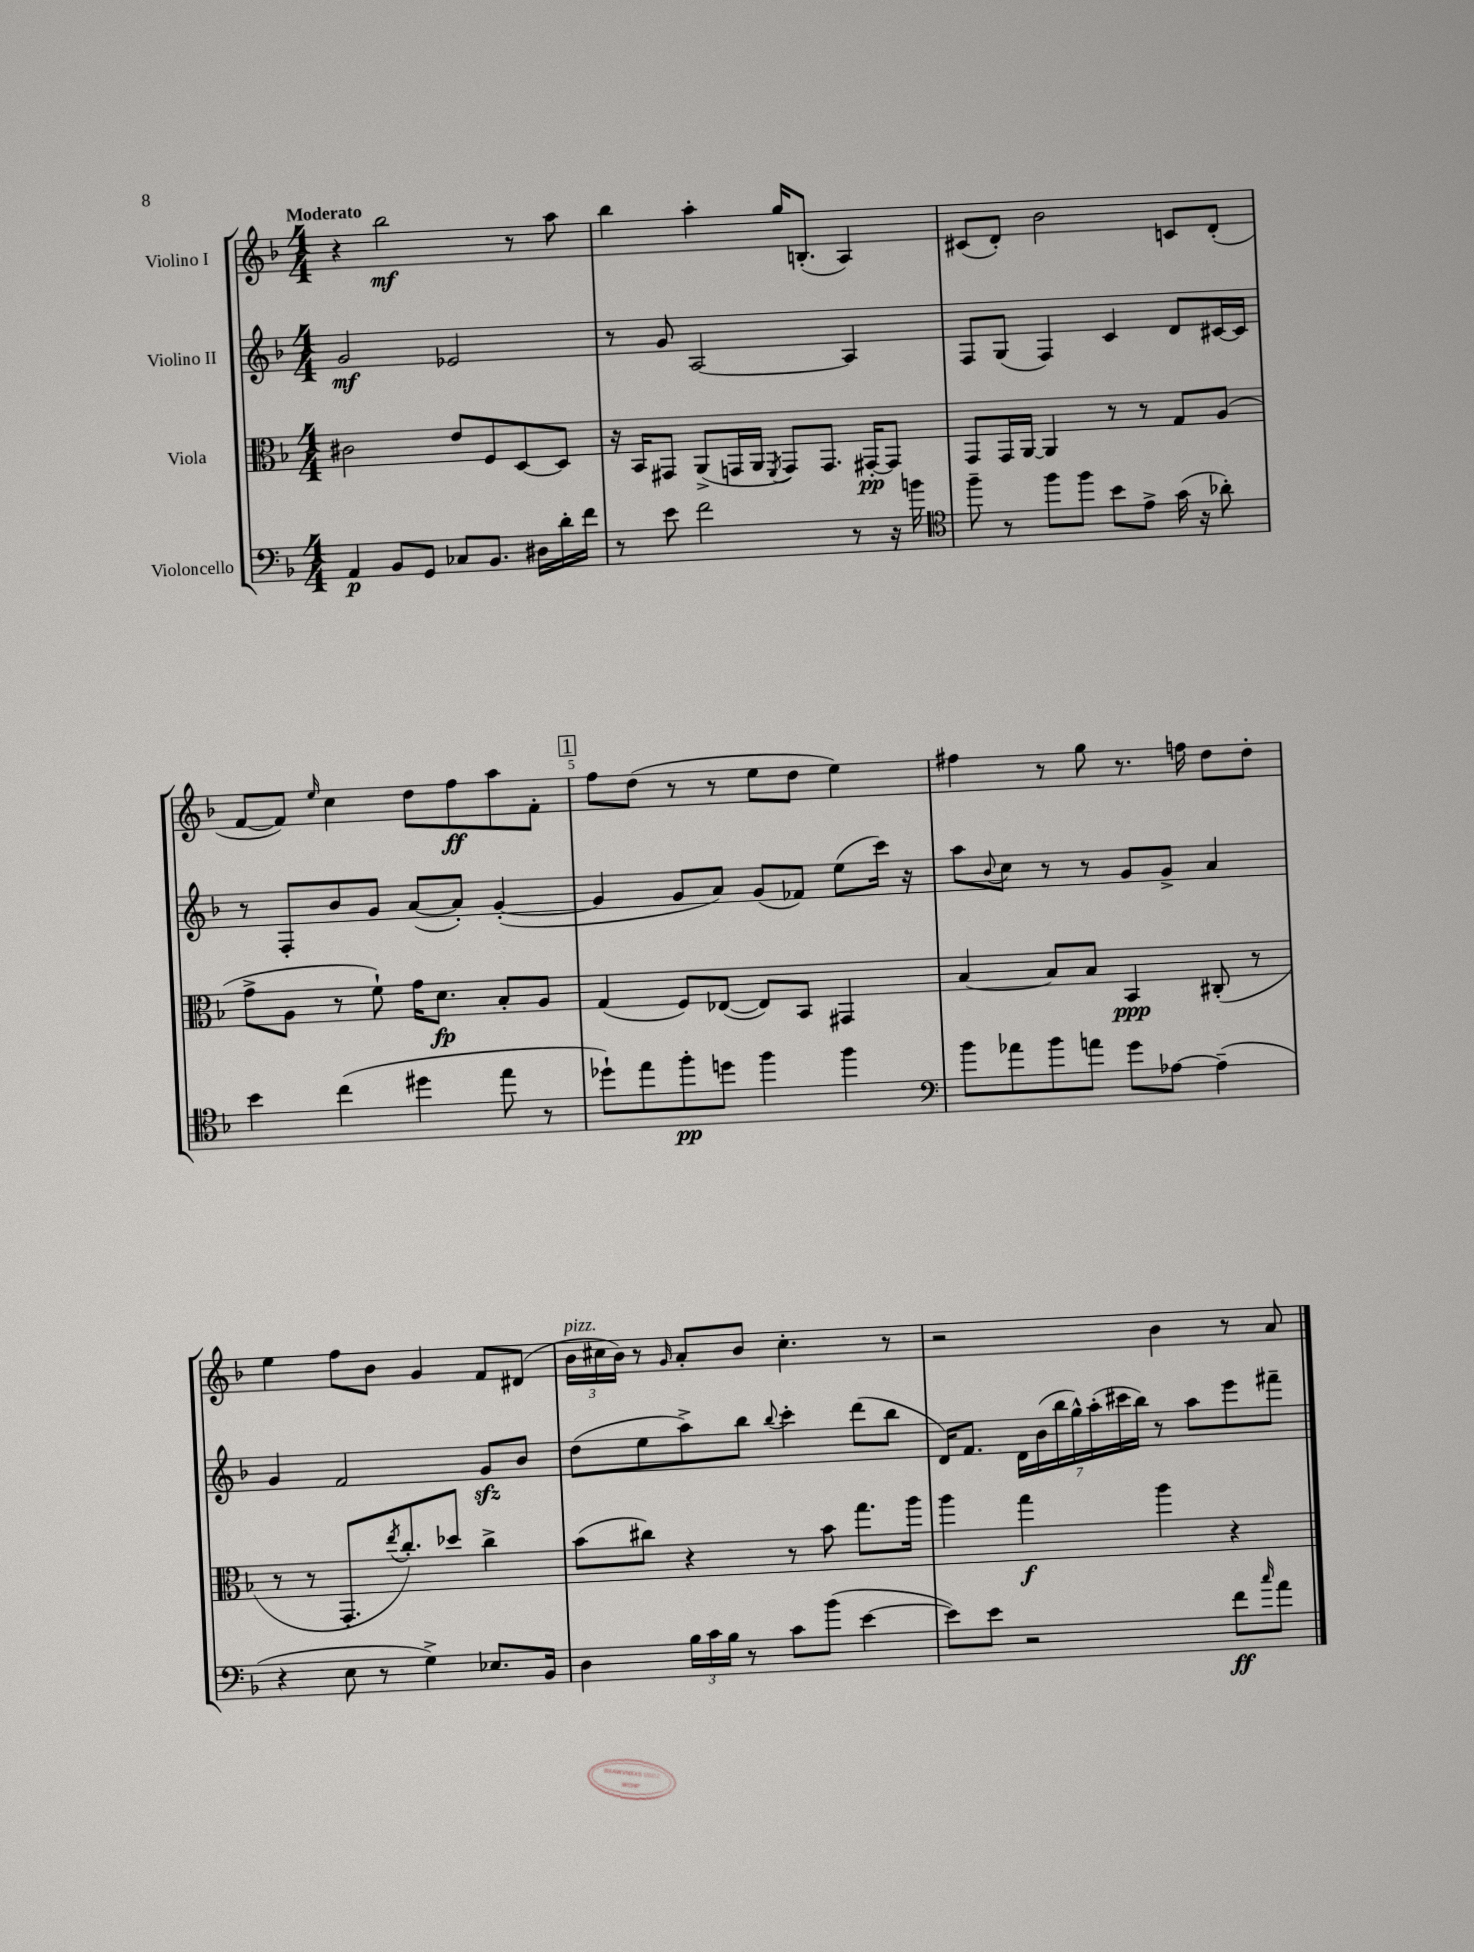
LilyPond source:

<<
\new StaffGroup <<
\new Staff = "s0" \with { instrumentName = "Violino I" } {
    \clef treble \key f \major \numericTimeSignature \time 4/4 \tempo "Moderato"
    r4 bes''2\mf r8 a''8 |
    bes''4 a''4-. g''16 b8.-.( a4) |
    cis'8( d'8-.) bes'2 c'8 d'8-.( |
    f'8~ f'8) \grace { e''16 } c''4 d''8 f''8\ff a''8 f'8-. |
    \mark \markup { \box "1" } f''8 d''8( r8 r8 e''8 d''8 e''4) |
    fis''4 r8 g''8 r8. f''16 d''8 d''8-. |
    e''4 f''8 bes'8 g'4 f'8 dis'8( |
    \tuplet 3/2 { bes'16^\markup { \italic "pizz." } cis''16 bes'16) } r8 \grace { g'16 } a'8-. bes'8 cis''4.-. r8 |
    r2 bes'4 r8 a'8 \bar "|." |
}
\new Staff = "s1" \with { instrumentName = "Violino II" } {
    \clef treble \key f \major \numericTimeSignature \time 4/4
    g'2\mf ees'2 |
    r8 g'8 a2~ a4 |
    f8 g8( f4) c'4 d'8 cis'16~ cis'16 |
    r8 f8-. bes'8 g'8 a'8~( a'8-.) g'4~-.( |
    \mark \markup { \box "1" } g'4 g'8 a'8) g'8( fes'8) e''8( c'''16) r16 |
    a''8 \appoggiatura { bes'8 } c''8 r8 r8 g'8 g'8-> a'4 |
    g'4 f'2 g'8\sfz bes'8 |
    d''8( e''8 a''8->) bes''8 \appoggiatura { bes''8 } c'''4-. d'''8( bes''8 |
    d'16) f'8. \tuplet 7/4 { d'16 bes'16( bes''16 g''16-^) a''16-.( cis'''16 bes''16) } r8 a''8 e'''8 fis'''8-- \bar "|." |
}
\new Staff = "s2" \with { instrumentName = "Viola" } {
    \clef alto \key f \major \numericTimeSignature \time 4/4
    cis'2 e'8 f8 d8~ d8 |
    r16 bes,16 gis,8 a,8->( g,16 a,16 \acciaccatura { f,8 } g,8) g,8. gis,16~-.\pp gis,8 |
    g,8 g,16 a,16~ a,4 r8 r8 g8 a8( |
    g'8-> a8 r8 f'8-!) g'16 d'8.\fp bes8-. a8 |
    \mark \markup { \box "1" } g4( f8) ees8~( ees8) bes,8 gis,4 |
    bes4~ bes8 bes8 bes,4\ppp cis8-.( r8 |
    r8 r8 g,8.-. \acciaccatura { e''8 } c''8.-.) des''8 c''4-> |
    bes'8( cis''8) r4 r8 bes'8 g''8. a''16 |
    a''4 g''4\f a''4 r4 \bar "|." |
}
\new Staff = "s3" \with { instrumentName = "Violoncello" } {
    \clef bass \key f \major \numericTimeSignature \time 4/4
    a,4\p bes,8 g,8 ces8 bes,8. dis16 d'16-. f'16 |
    r8 e'8 f'2 r8 r16 b'16 |
    \clef tenor f''8-- r8 f''8 f''8 bes'8 e'8-> g'16( r16 aes'8-.) |
    bes'4 c''4( dis''4 e''8 r8 |
    \mark \markup { \box "1" } des''8-!) e''8 f''8-.\pp d''8 f''4 f''4 |
    \clef bass bes'8 aes'8 bes'8 a'8 g'8 aes8~ aes4--( |
    r4 e8 r8 g4->) ees8. bes,16 |
    d4 \tuplet 3/2 { bes16 c'16 bes16 } r8 c'8 bes'8( e'4~ |
    e'8) e'8 r2 f'8\ff \grace { c''16 } a'8 \bar "|." |
}
>>
>>
\layout { \context { \Score \override BarNumber.break-visibility = ##(#f #t #t) barNumberVisibility = #(every-nth-bar-number-visible 5) } }
